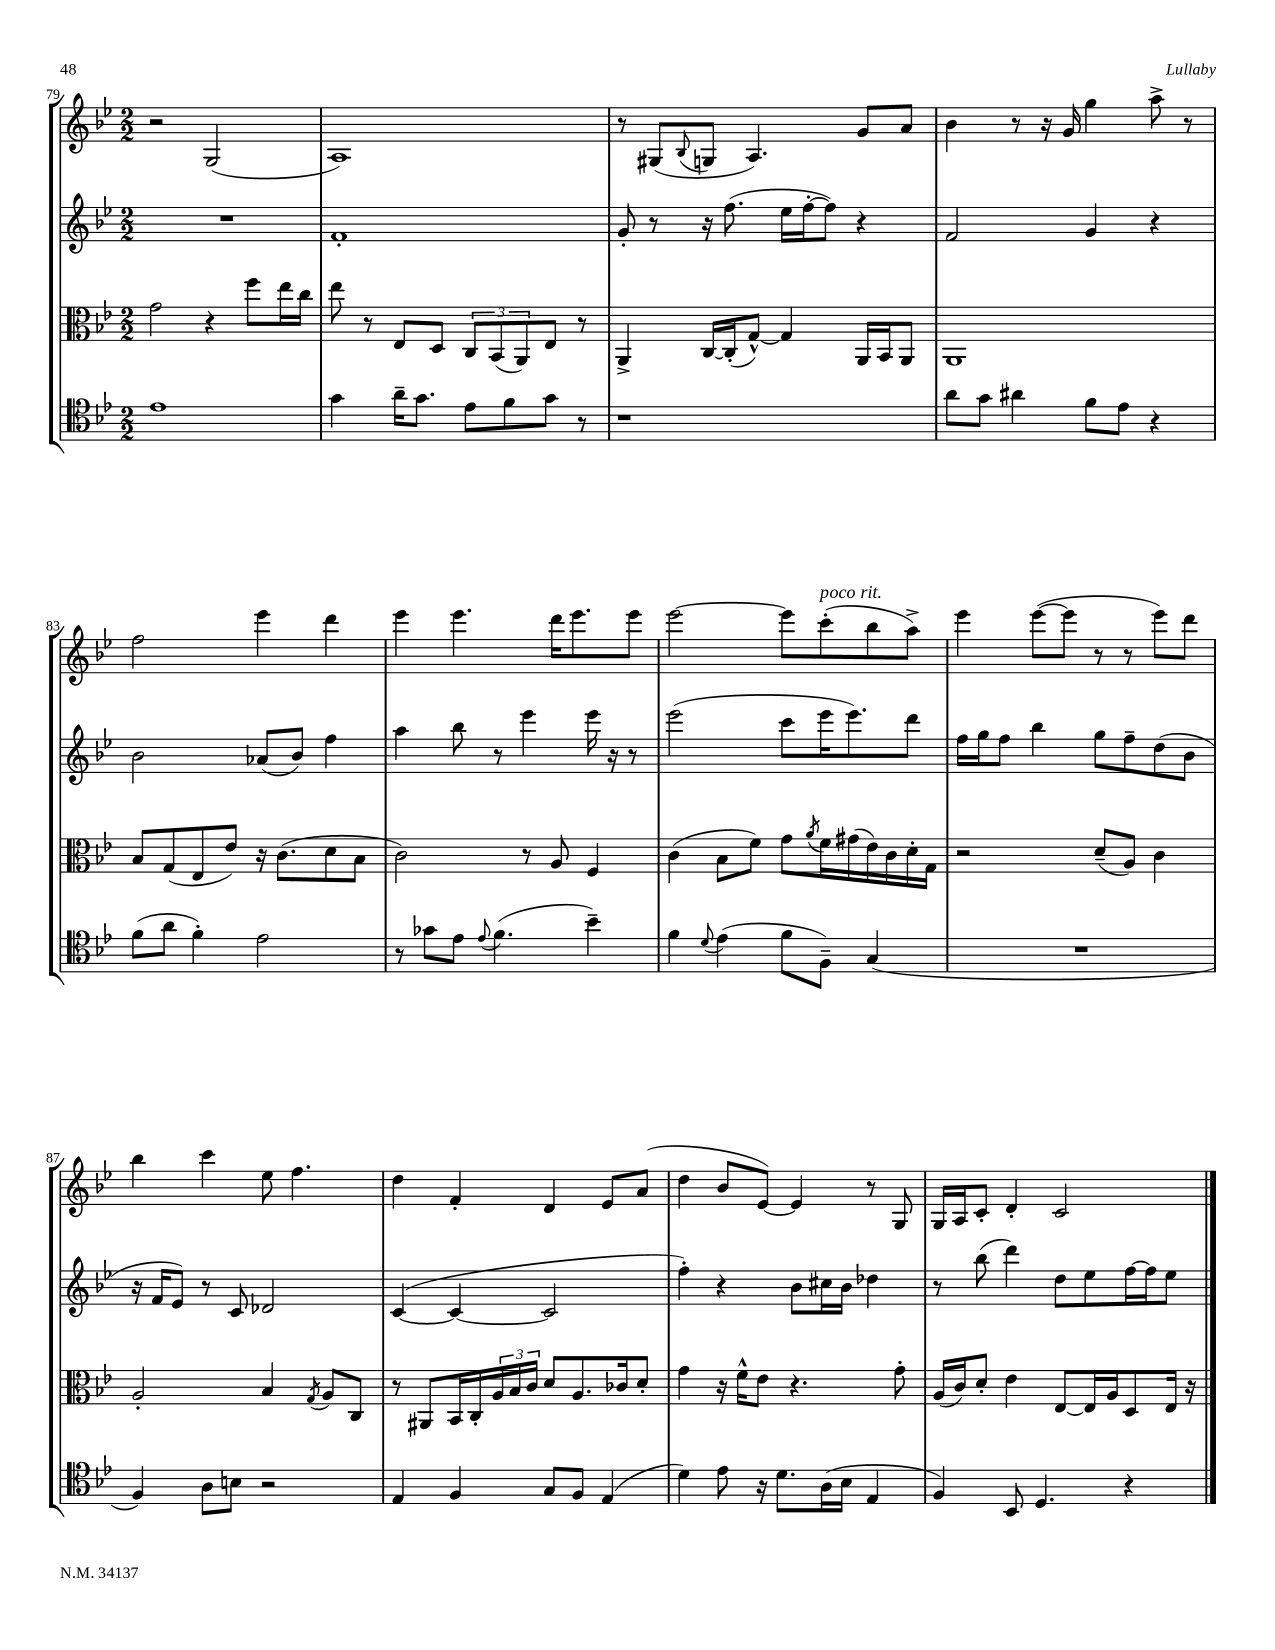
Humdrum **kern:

**kern	**kern	**kern	**kern
*staff4	*staff3	*staff2	*staff1
*clefC4	*clefC3	*clefG2	*clefG2
*k[b-e-]	*k[b-e-]	*k[b-e-]	*k[b-e-]
*M2/2	*M2/2	*M2/2	*M2/2
1e-	2g	1r	2r
.	4r	.	(2G
.	8ff	.	.
.	16ee-	.	.
.	16cc	.	.
=	=	=	=
4g	8ee-	1f'	1A)
.	8r	.	.
16a~	8E-	.	.
8.g	.	.	.
.	8D	.	.
8e-	12C	.	.
.	(12BB-	.	.
8f	.	.	.
.	12AA)	.	.
8g	8E-	.	.
8r	8r	.	.
=	=	=	=
1r	4AA^	8g'	8r
.	.	8r	(8G#
.	.	.	8qqB-
.	[16C	16r	8G
.	(16C']	(8.ff	.
.	[8G^^)	.	4.A)
.	4G]	16ee-	.
.	.	[16ff'	.
.	.	8ff])	.
.	16AA	4r	8g
.	16BB-	.	.
.	8AA	.	8a
=	=	=	=
8a	1AA	2f	4b-
8g	.	.	.
4a#	.	.	8r
.	.	.	16r
.	.	.	16g
8f	.	4g	4gg
8e-	.	.	.
4r	.	4r	8aa^
.	.	.	8r
=	=	=	=
(8f	8B-	2b-	2ff
8a	(8G	.	.
4f')	8E-	.	.
.	8e-)	.	.
2e-	16r	(8a-	4eee-
.	(8.c	.	.
.	.	8b-)	.
.	8d	4ff	4ddd
.	8B-	.	.
=	=	=	=
8r	2c)	4aa	4eee-
8g-	.	.	.
8e-	.	8bb-	4.eee-
8qqe-	.	.	.
(4.f	.	8r	.
.	8r	4eee-	.
.	8A	.	16ddd
.	.	.	8.eee-
4b-~)	4F	16eee-	.
.	.	16r	.
.	.	8r	8eee-
=	=	=	=
4f	(4c	(2eee-	[2eee-
8qqd	.	.	.
(4e-	8B-	.	.
.	8f)	.	.
8f	8g	8ccc	8eee-]
.	8qa	.	.
8F~)	16f	16eee-	(8ccc'
.	(16g#	8.eee-)	.
(4G	16e-)	.	8bb-
.	16c	.	.
.	16d'	8ddd	8aa^)
.	16G	.	.
=	=	=	=
1r	2r	16ff	4eee-
.	.	16gg	.
.	.	8ff	.
.	.	4bb-	([8eee-
.	.	.	8eee-]
.	(8d~	8gg	8r
.	8A)	8ff~	8r
.	4c	(8dd	8eee-)
.	.	8b-	8ddd
=	=	=	=
4F)	2A'	16r	4bb-
.	.	16f	.
.	.	8e-)	.
8A	.	8r	4ccc
8B	.	8c	.
2r	4B-	2d-	8ee-
.	.	.	4.ff
.	8qG	.	.
.	8A	.	.
.	8C	.	.
=	=	=	=
4E-	8r	([4c	4dd
.	8AA#	.	.
4F	16BB-	4c_	4f'
.	16C'	.	.
.	24A	.	.
.	24B-	.	.
.	24c	.	.
8G	8d	2c]	4d
8F	8.A	.	.
(4E-	.	.	8e-
.	16c-	.	.
.	8d'	.	(8a
=	=	=	=
4d)	4g	4ff')	4dd
8e-	16r	4r	8b-
.	16f^^	.	.
16r	8e-	.	[8e-)
8.d	.	.	.
.	4.r	8b-	4e-]
(16A	.	16cc#	.
16B-	.	16b-	.
4E-	.	4dd-	8r
.	8g'	.	8G
=	=	=	=
4F)	(16A	8r	16G
.	16c)	.	16A
.	8d'	(8bb-	8c'
8BB-	4e-	4ddd)	4d'
4.D	.	.	.
.	[8E-	8dd	2c
.	16E-]	8ee-	.
.	16A	.	.
4r	8D	[16ff	.
.	.	16ff]	.
.	16E-	8ee-	.
.	16r	.	.
==	==	==	==
*-	*-	*-	*-
